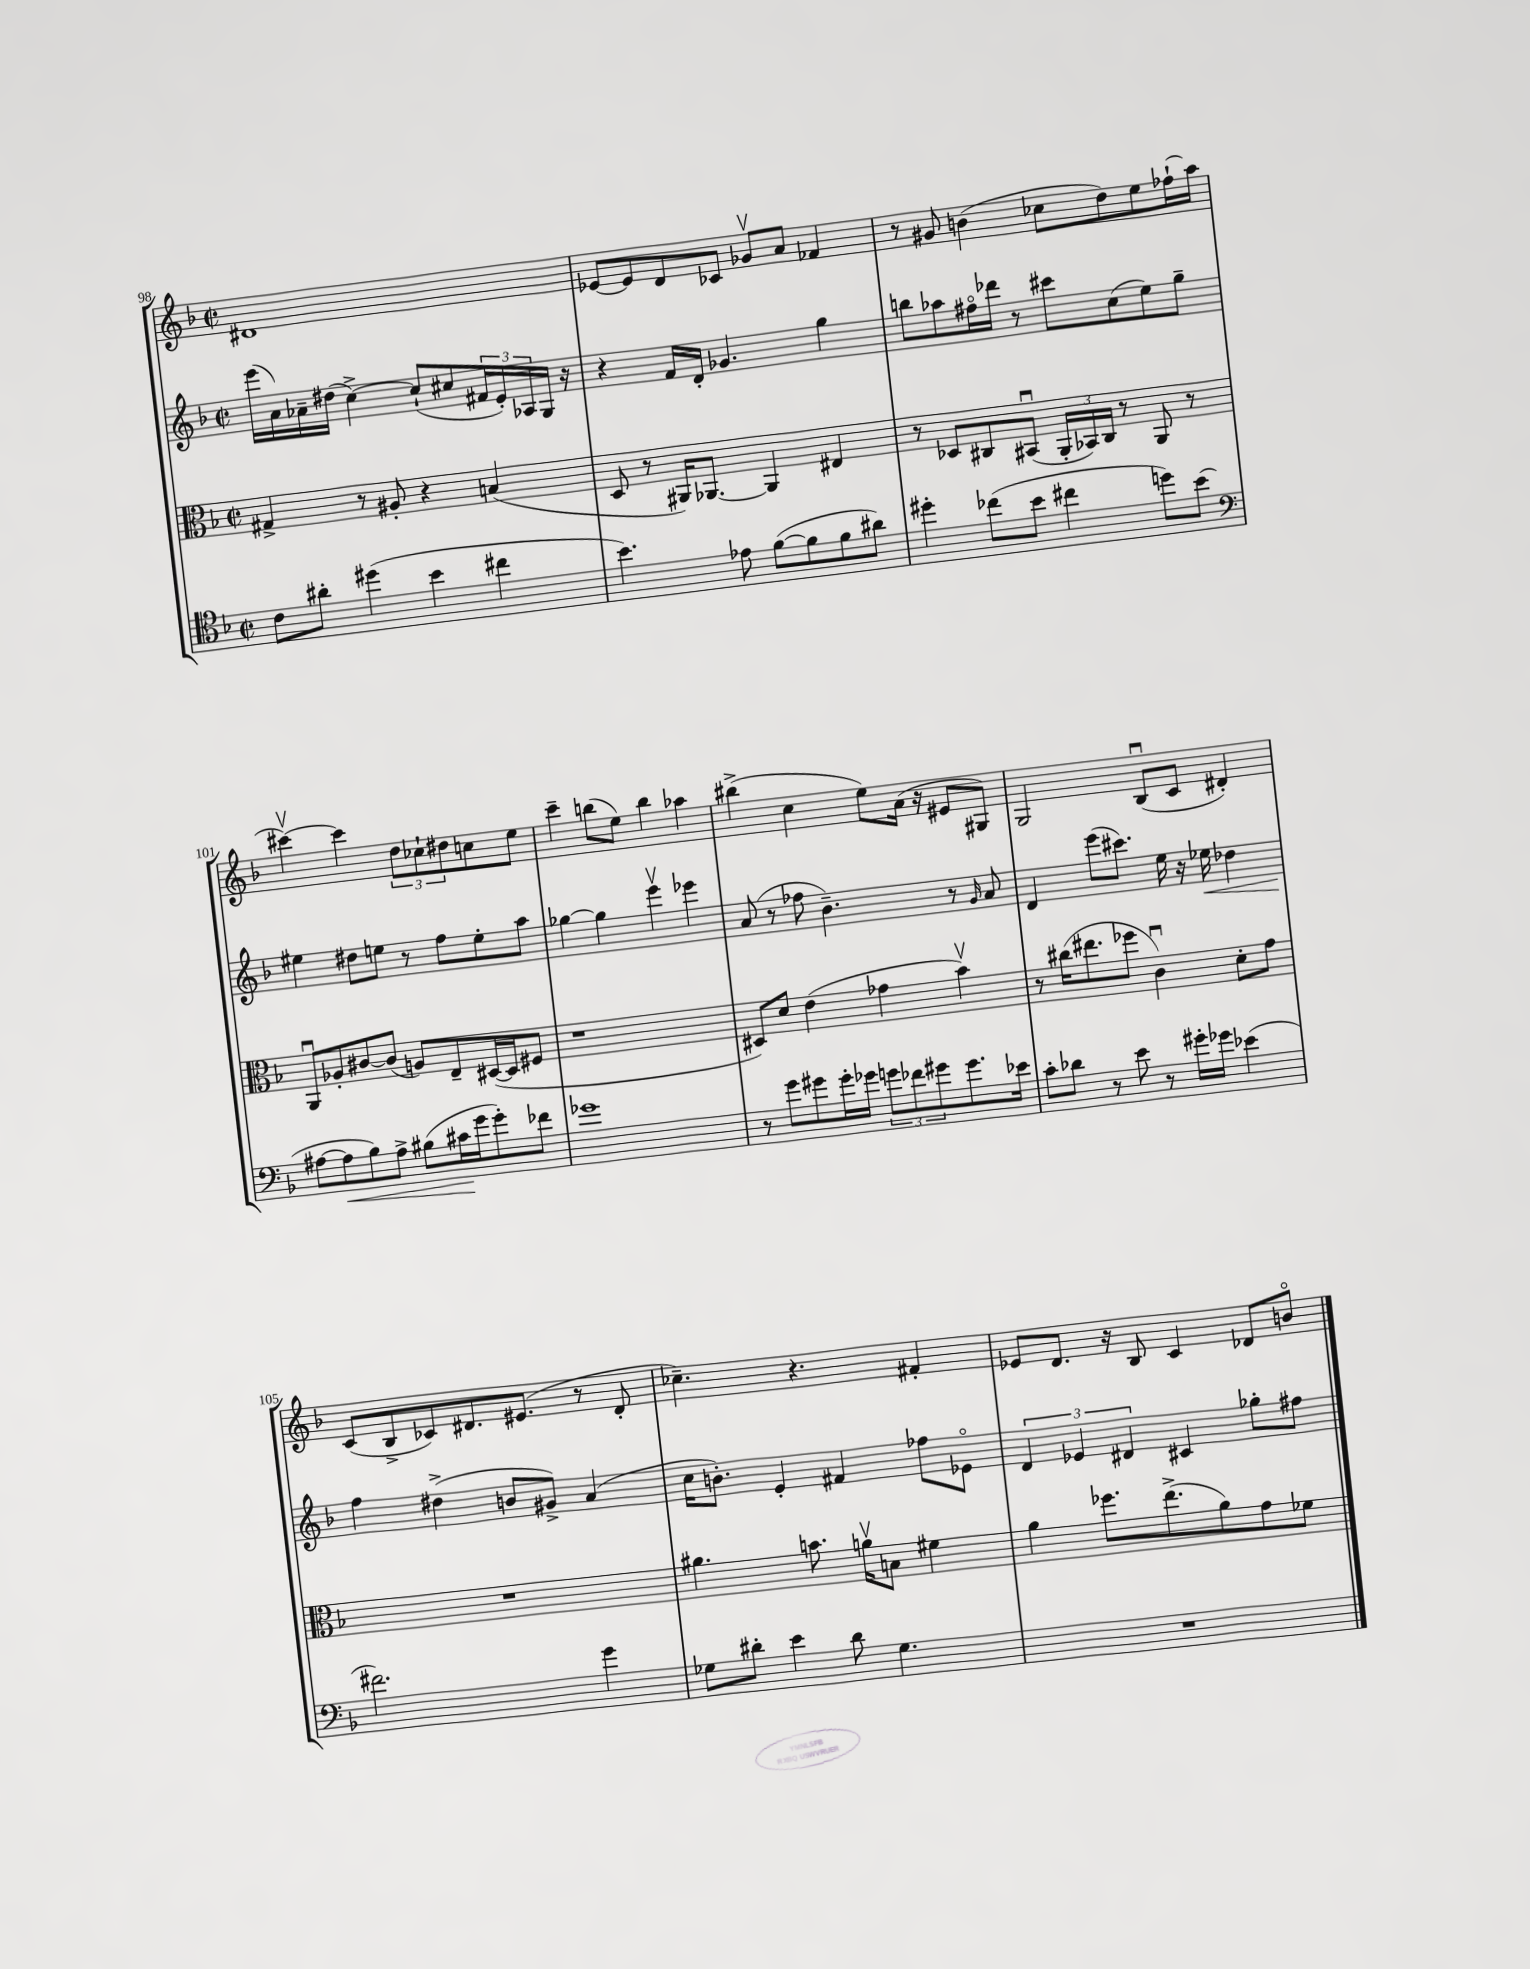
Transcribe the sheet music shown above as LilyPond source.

<<
\new StaffGroup <<
\new Staff = "s0" {
    \clef treble \key f \major \defaultTimeSignature \time 2/2
    dis'1 |
    ees'8~ ees'8 d'8 ces'8 ges'8\upbow a'8 fes'4 |
    r8 gis'8 b'4( ces''8 d''8) e''8 fes''16-!( a''16 |
    cis'''4~\upbow) cis'''4 \tuplet 3/2 { d''8 ces''8-! dis''8 } c''8 e''8 |
    c'''4-- b''8( e''8) b''4 aes''4 |
    bis''4->( c''4 e''8) a'16( r16 eis'8 gis8) |
    g2 bes8\downbow( c'8 dis'4-.) |
    c'8( bes8-> ces'8) dis'8. eis'8.( r8 dis'8-. |
    ces''4.--) r4. fis'4-. |
    ees'8 d'8. r16 bes8 c'4 des'8 b'8\flageolet \bar "|." |
}
\new Staff = "s1" {
    \clef treble \key f \major \defaultTimeSignature \time 2/2
    e'''16( a'16) aes'16-- dis''16( c''4~->) c''8-!( cis''8 \tuplet 3/2 { fis'16 e'16-.) aes16 } g16 r16 |
    r4 f'16 d'16-. ges'4. g''4 |
    b''8 aes''8 fis''16\flageolet des'''16 r8 cis'''8 c''8( e''8) g''8-- |
    eis''4 dis''8 e''8 r8 f''8 e''8-. a''8 |
    ges''4~ ges''4 e'''4\upbow ees'''4 |
    a'8( r8 fes''8 bes'4.--) r8 \grace { g'16 } a'8 |
    d'4 e'''8( cis'''8.) e''16 r16 ees''16\< des''4 |
    f''4\! dis''4->( b'8 gis'8->) a'4( |
    c''16 b'8.-.) e'4-. fis'4 fes''8 ees'8\flageolet |
    \tuplet 3/2 { d'4 ees'4 dis'4 } cis'4 ges''8-. fis''8 \bar "|." |
}
\new Staff = "s2" {
    \clef alto \key f \major \defaultTimeSignature \time 2/2
    gis4-> r8 ais8-. r4 b4( |
    d8 r8 ais,16) aes,8.~ aes,4 eis4 |
    r8 des8 cis8 bis,8\downbow( \tuplet 3/2 { a,16-. bes,16) cis16 } r8 a,8 r8 |
    a,8\downbow aes8-. cis'8~ cis'8( a8) e8-- dis16~( dis16 fis8 |
    r1 |
    dis8) d'8 e'4( ges'4 bes'4\upbow) |
    r8 cis''16( eis''8. fes''8 c'4\downbow) d'8-. g'8 |
    R1 |
    ais'4. b'8. a'16\upbow b8 fis'4 |
    a'4 fes''8. e''8.->( a'8) g'8 fes'8 \bar "|." |
}
\new Staff = "s3" {
    \clef tenor \key f \major \defaultTimeSignature \time 2/2
    c'8 ais'8-. dis''4( bes'4 cis''4 |
    bes'4.) ees'8 f'8~( f'8 f'8 ais'8) |
    dis''4-. ces''8( bes'8 cis''4 d''8) bes'8( |
    \clef bass ais8~ ais8\< bes8) ais8-> bis8( cis'16\! g'16 g'8-.) fes'8 |
    ges'1 |
    r8 g'8 gis'8 gis'16-. ges'16 \tuplet 3/2 { g'8 fes'8 gis'8 } gis'8. ees'16 |
    c'8-. des'8 r8 e'8 r8 gis'16-. ges'16 ees'4( |
    fis'2.) g'4 |
    ges8 dis'8-. e'4 dis'8 ges4. |
    R1 \bar "|." |
}
>>
>>
\layout { \context { \Score currentBarNumber = #98 } }
